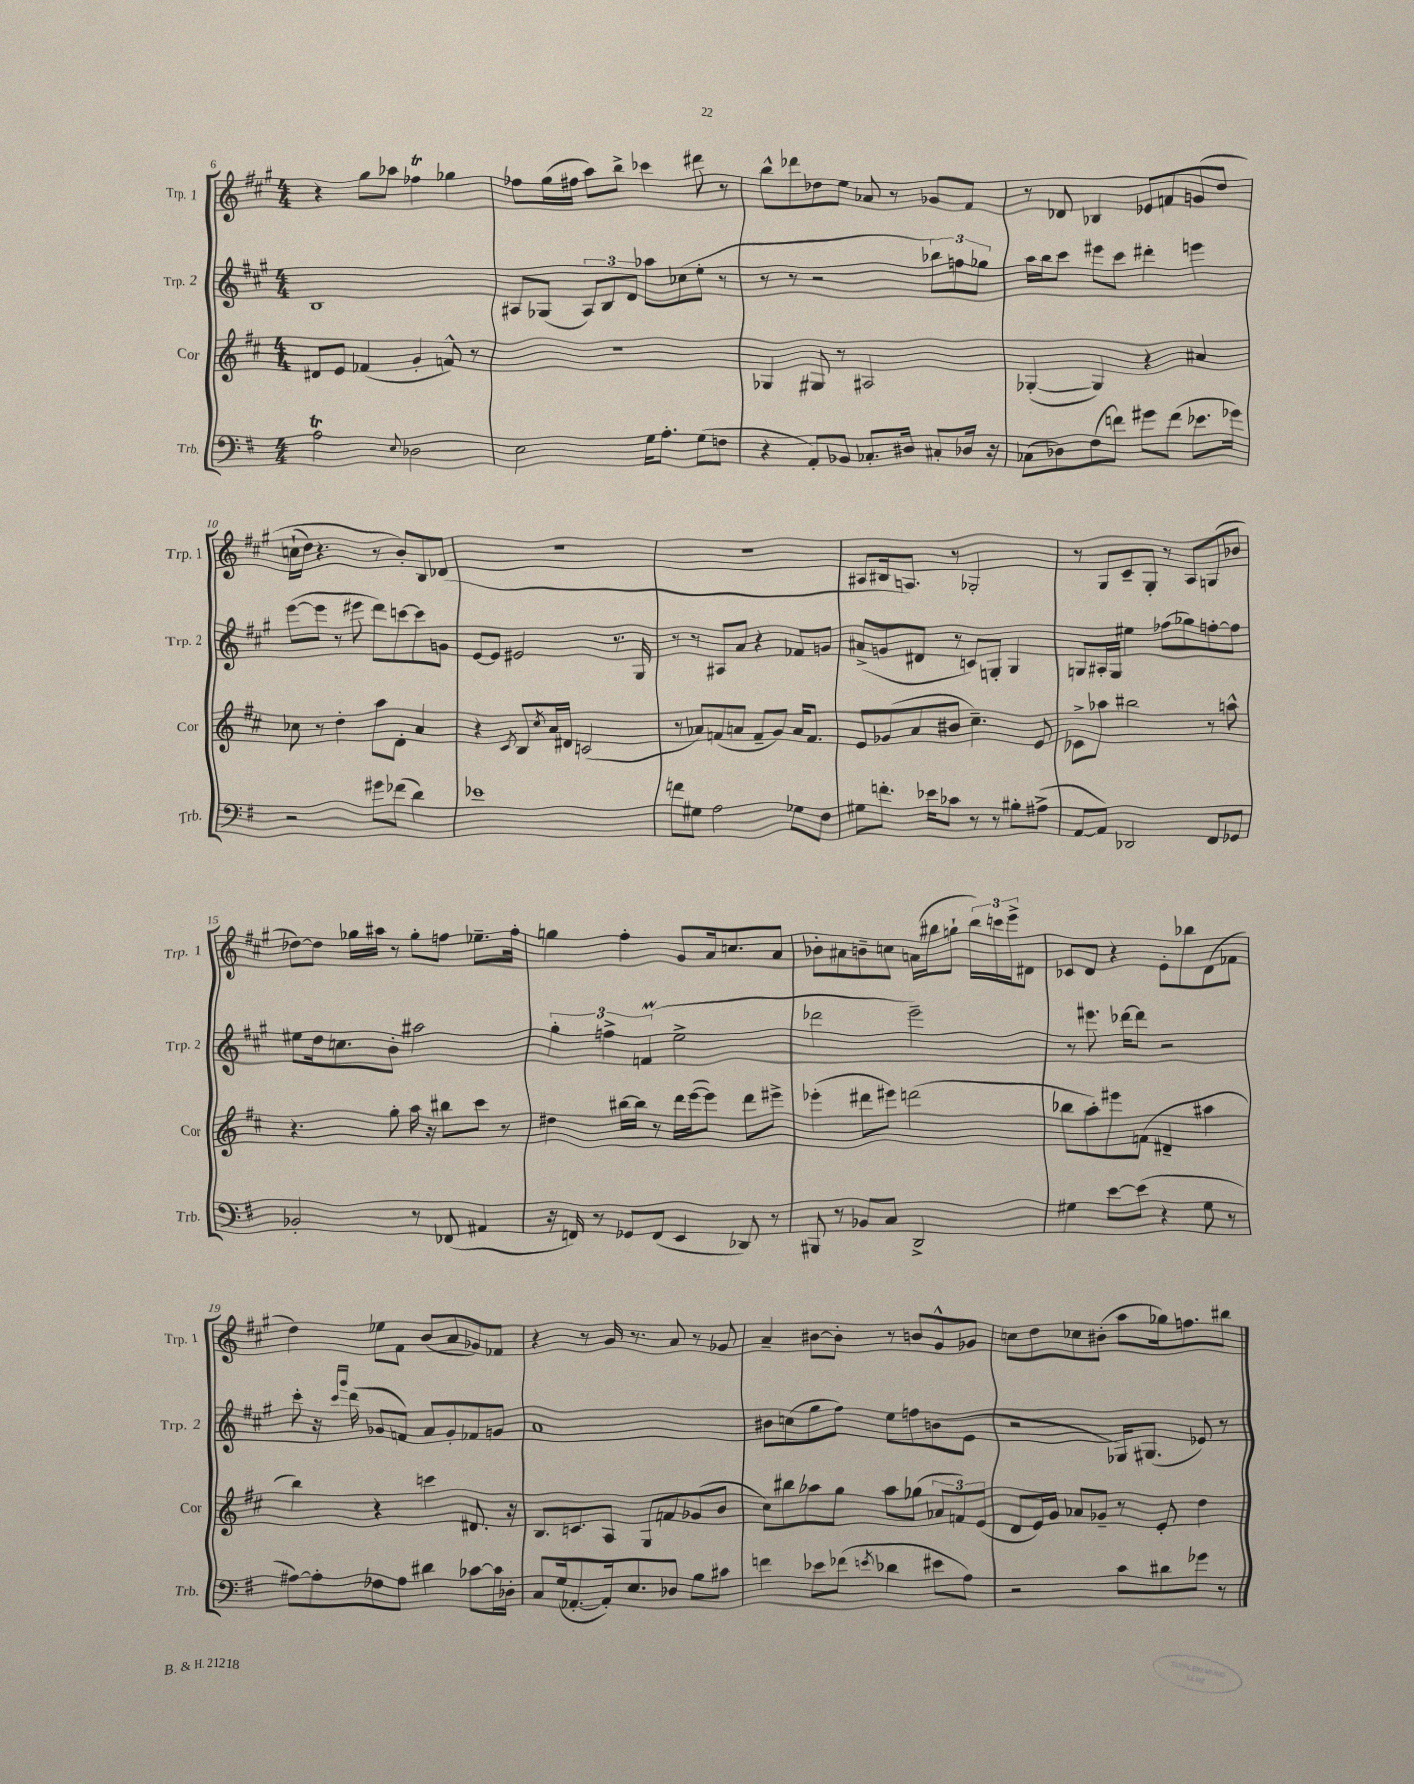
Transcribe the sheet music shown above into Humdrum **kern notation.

**kern	**kern	**kern	**kern
*staff4	*staff3	*staff2	*staff1
*clefF4	*clefG2	*clefG2	*clefG2
*k[f#]	*k[f#c#]	*k[f#c#g#]	*k[f#c#g#]
*M4/4	*M4/4	*M4/4	*M4/4
2A	8d#	1B	4r
.	8e	.	.
.	(4f-	.	8gg#
.	.	.	8aa-
8qqE	.	.	.
2D-	4g'	.	4ff-
.	8f^^)	.	4gg-
.	8r	.	.
=	=	=	=
2E	1r	8A#	8ff-
.	.	(8G-	(16gg#
.	.	.	16ff#
.	.	12A#)	8aa)
.	.	12B	.
.	.	.	8bb^
.	.	12d	.
16G	.	8aa-	4ccc-
8.A'	.	.	.
.	.	(8cc-	.
(8G	.	8ee'	8ddd#
8F	.	8r	8r
=	=	=	=
4r	4G-	8r	8bb^^
.	.	8r	8ddd-
8AA')	8G#	2r	8dd-
8BB-	8r	.	8ee
8.C-'	2A#	.	8a-
.	.	.	8r
16D#	.	.	.
8C#'	.	12bb-)	8g-
.	.	12ff	.
16D-	.	.	8f#
.	.	12gg-	.
16r	.	.	.
=	=	=	=
(8C-	([4G-'	16aa	8r
.	.	16bb	.
8D-)	.	8ccc#	8d-
(8F#	4G-])	8eee#	4B-
8f)	.	8ccc#	.
8g#	4r	4ddd#'	8e-
(8f	.	.	8f
8.e-	4a#	4eee	&(8g
.	.	.	8dd
16g-)	.	.	.
=	=	=	=
2r	8cc-	([8eee	(16cc`
.	.	.	16dd)
.	8r	8eee]	4.r
.	4dd'	8r	.
.	.	8eee#	.
8g#	8aa	8ddd)	8r
(8f-	8d'	[8ccc	8b'&)
4d)	4a	8ccc]	8B
.	.	8g	(8d-
=	=	=	=
1e-	4r	[8e	1r
.	.	8e]	.
.	8qc#	.	.
.	8B	2e#	.
.	8qcc#	.	.
.	16a	.	.
.	16d#	.	.
.	(2c	.	.
.	.	8.r	.
.	.	16G#	.
=	=	=	=
8f	8r	8r	1r
8G#	8a-)	8r	.
2A	(8f	8A#	.
.	8a	8a	.
.	8f~	4r	.
.	8g)	.	.
8G-	16a	8f-	.
.	8.f	.	.
8F#	.	8g	.
=	=	=	=
8G#	8e	(8a#^	8A#
8.f'	(8g-	8g	16B#
.	.	.	8.A)
.	8a	8d#	.
16e-	.	.	.
8c-	8b#	8r	8r
8r	4.cc#~)	8c)	2G-'
8r	.	8G'	.
8B#'	.	4G	.
(8A#^	8e	.	.
=	=	=	=
[8AA	8c-^	8G	8r
8AA])	8aa-	16A#'	8G#
.	.	16G	.
2DD-	2bb#	4ee#	8c#~
.	.	.	8G#'
.	.	(8ff-	8r
.	.	8gg-)	8A
8FF#	8r	[8ff'	(8G
8GG-	8aa^^	8ff]	8b-
=	=	=	=
2BB-'	4.r	8ee#	[8dd-)
.	.	16dd	8dd-]
.	.	8.cc	.
.	.	.	16gg-
.	.	.	16aa#
.	8gg'	8b'	8r
8r	16aa	2aa#	8gg-'
.	16r	.	.
(8FF-	8bb#	.	8ff
4AA#	8ccc#	.	8.ee-~
.	8r	.	.
.	.	.	16ff'
=	=	=	=
16r	4dd#	6gg#'	4gg
16FF)	.	.	.
8r	.	.	.
.	.	6ff^	.
8GG-	[16bb#	.	4ff#'
.	16bb#]	.	.
.	.	(6f	.
(8FF	8r	.	.
4EE	16ddd	2ee^	8g#
.	([16eee	.	.
.	8eee])	.	16a
.	.	.	8.cc
8DD-)	8ddd	.	.
8r	8eee#^	.	8a
=	=	=	=
8BBB#	(4eee-'	2ddd-	8b-'
8r	.	.	8a#
8BB-	8ddd#	.	8b~
8C	8eee#)	.	8cc
2DD^	(2ddd	2eee~)	(16a
.	.	.	16bb#
.	.	.	8gg`
.	.	.	24bb#)
.	.	.	24ccc
.	.	.	24eee^
.	.	.	8d#
=	=	=	=
4G#	8bb-	8r	8c-
.	8aa')	8.eee#	8d
[8e	8eee#	.	4r
.	.	[16ddd-	.
(8e]	(8f	8ddd-]	.
4r	4d#~	2r	8e'
.	.	.	8bb-
8G#	4aa#	.	(8d
8r	.	.	8f-
=	=	=	=
[8A#)	4bb)	8ccc#'	4dd)
8A#']	.	16r	.
.	.	16qqccc#	.
.	.	16qqggg#	.
.	.	(16ddd	.
8F-	4r	8g-	8ee-
8A#	.	8f)	8f#
4d#	4ccc	8a	(8b
.	.	8g-'	8a
[8c-	8.d#	8f-	8g-)
16c-]	.	8g	8f-
16D-'	16r	.	.
=	=	=	=
8C	8.B	1a	4r
(16G	.	.	.
[8.AA-'	8.c	.	.
.	.	.	8r
16AA-'])	8A	.	16g#
8.E	.	.	8.r
.	8G	.	.
8D-	8f	.	8a
8B	(8g-	.	8r
8c#	8b	.	8g-
=	=	=	=
4f	8cc#)	8b#	4a~
.	8bb#	(8cc	.
8e-	8aa-	8gg#	[8b#
(8f-	8gg	8ff#)	8b#']
8qe	.	.	.
4d-	8aa-	8ee	8r
.	(8gg-	8ff	8b
8e#	12a-	(8b	8g#^^
.	12f)	.	.
8A)	.	8e	8g-
.	(12e	.	.
=	=	=	=
2r	8d	2r	8cc
.	16e)	.	8dd
.	16g	.	.
.	8a-	.	8cc-
.	8g-~	.	(8b#'
8c	8r	16G-)	8aa
.	.	(8.G#	.
8d#	8e'	.	16gg-)
.	.	.	8.ff
8g-	4dd	8e-)	.
8r	.	8r	8bb#
==	==	==	==
*-	*-	*-	*-
